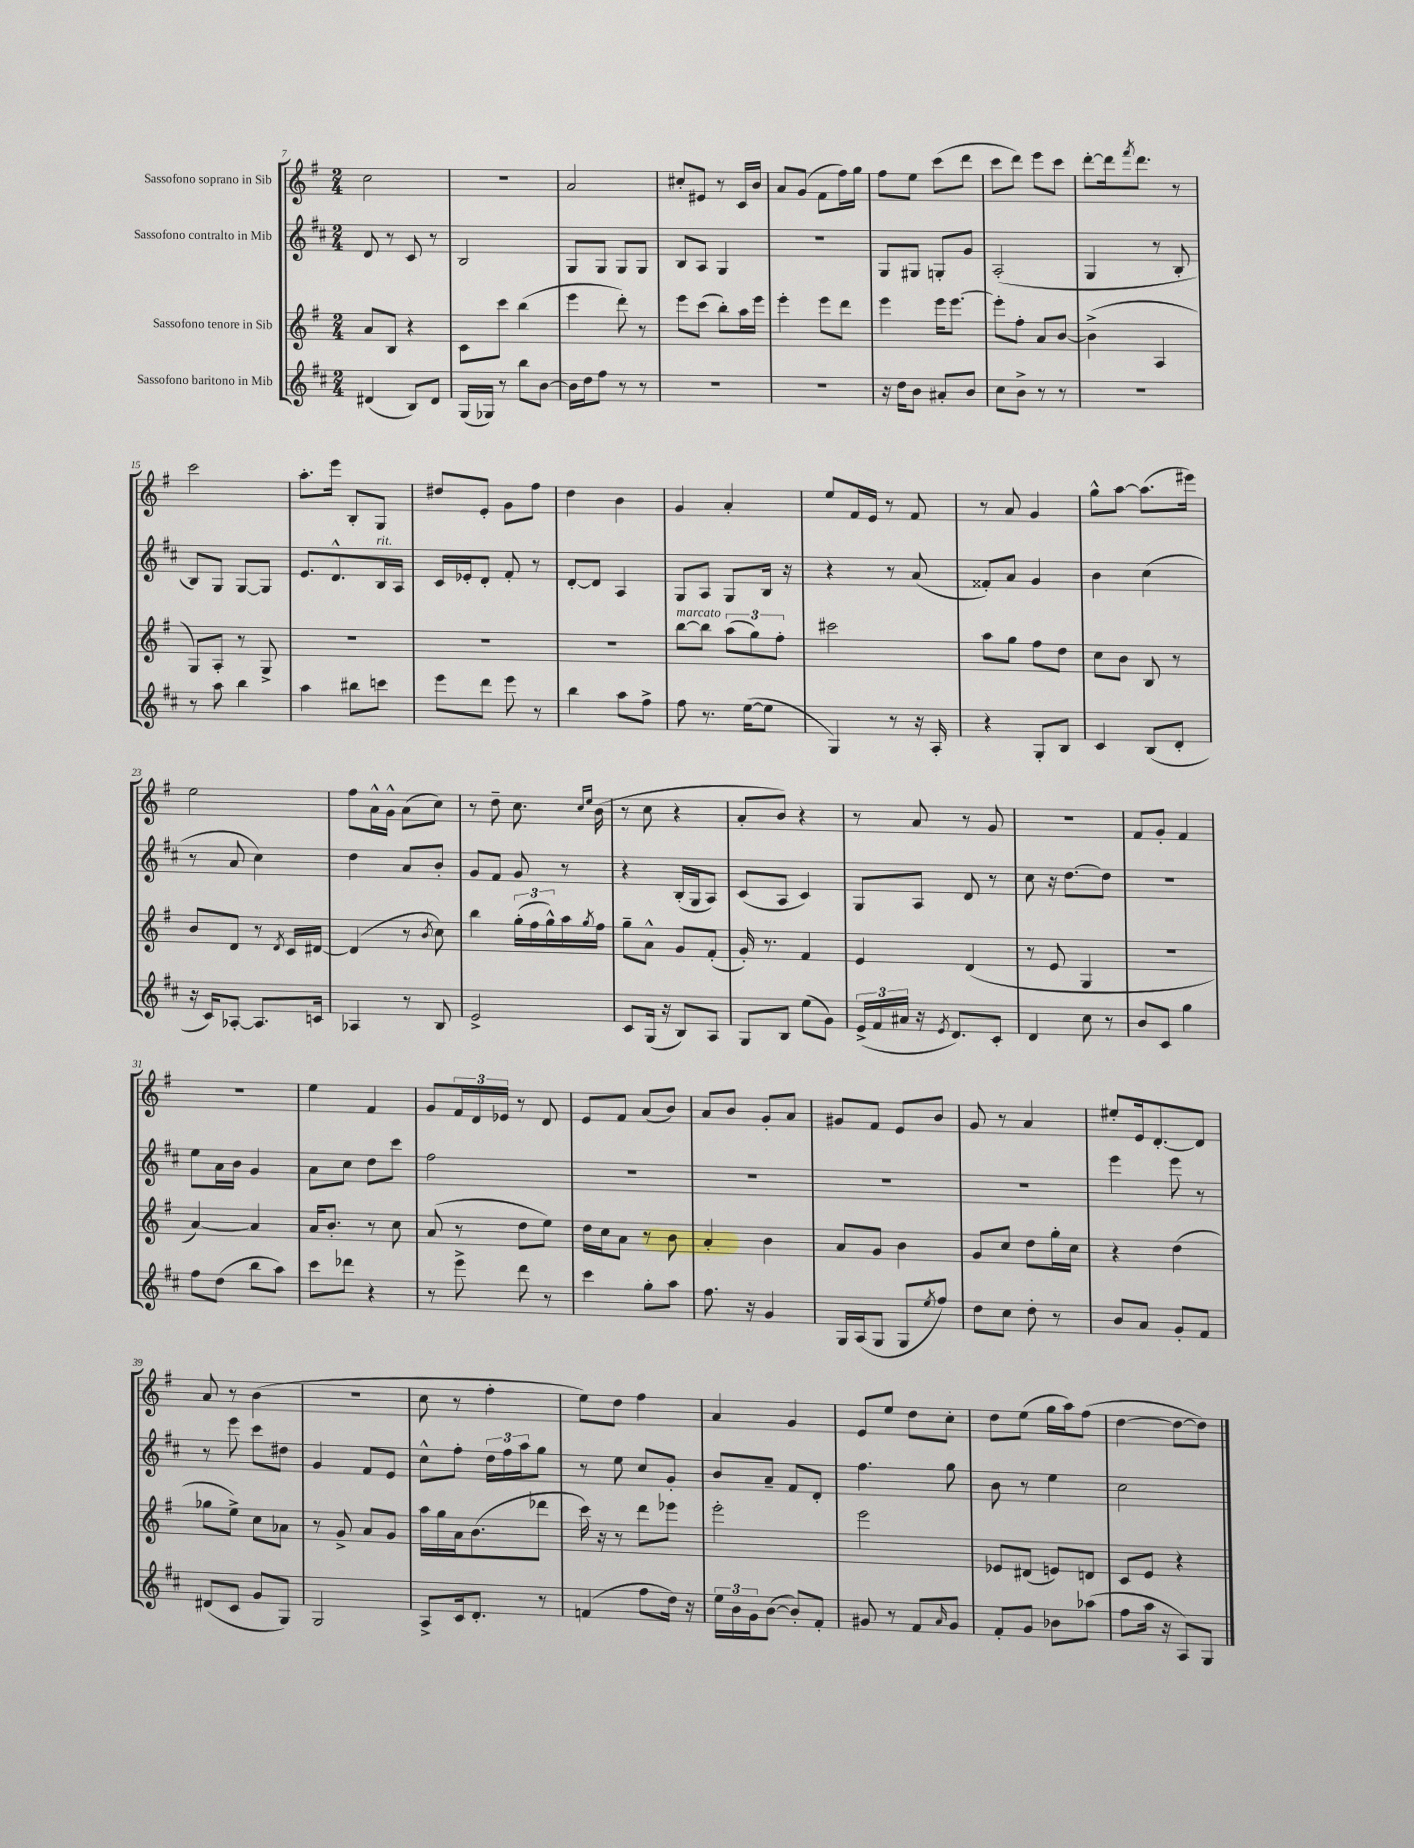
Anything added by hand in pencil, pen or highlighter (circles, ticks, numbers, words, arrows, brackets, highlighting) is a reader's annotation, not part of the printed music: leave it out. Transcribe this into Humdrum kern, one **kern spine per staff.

**kern	**kern	**kern	**kern
*staff4	*staff3	*staff2	*staff1
*clefG2	*clefG2	*clefG2	*clefG2
*k[f#c#]	*k[f#]	*k[f#c#]	*k[f#]
*M2/4	*M2/4	*M2/4	*M2/4
(4d#	8a	8d	2cc
.	8B	8r	.
8B)	4r	8c#	.
8d#	.	8r	.
=	=	=	=
(16G	8c	2B	2r
16G-)	.	.	.
8r	8ccc	.	.
8bb	(4bb	.	.
[8b	.	.	.
=	=	=	=
16b]	4eee	8G	2a
16dd	.	.	.
8ff#	.	8G	.
8r	8ddd')	8G	.
8r	8r	8G	.
=	=	=	=
2r	8eee	8B	8cc#'
.	(8ccc	8A	8e#
.	8bb')	4G	8r
.	16aa	.	16c
.	16eee	.	16b
=	=	=	=
2r	4eee'	2r	8a
.	.	.	(8g
.	8eee	.	8f#
.	8ddd	.	16ff#)
.	.	.	16gg
=	=	=	=
16r	4eee	8G	8ff#
16dd	.	.	.
8b	.	8G#	8ee
8a#'	16eee	8G'	(8ccc
.	[8.eee	.	.
8b	.	8g	8ddd
=	=	=	=
8cc#	8eee']	(2A'	8ccc
8b^	8ff#'	.	8ddd)
8r	8a	.	8eee
8r	[8b	.	8ccc
=	=	=	=
2r	(4b^]	4G	[8ddd'
.	.	.	16ddd]
.	.	.	8qfff#
.	.	.	8.ddd
.	4A	8r	.
.	.	8B'	8r
=	=	=	=
8r	8G)	8B)	2ccc
8aa	8A'	8G	.
4bb	8r	[8G	.
.	8G^	8G]	.
=	=	=	=
4aa	2r	8.e	8.aa'
.	.	8.d^^	16eee
8bb#	.	.	8B'
8ccc	.	16B	8G
.	.	16A	.
=	=	=	=
8eee	2r	16c#	8dd#
.	.	16e-'	.
8ddd	.	8d'	8e'
8eee	.	8f#'	8g
8r	.	8r	8ff#
=	=	=	=
4bb	2r	[8d'	4dd
.	.	8d]	.
8aa	.	4A	4b
8ff#^	.	.	.
=	=	=	=
8ff#	[8bb	8G	4g
8.r	8bb]	8A	.
.	(12aa	8G	4a'
([16ee	.	.	.
.	12gg)	.	.
8ee]	.	16B	.
.	12ff#'	.	.
.	.	16r	.
=	=	=	=
4G)	2ccc#	4r	8ee
.	.	.	16f#
.	.	.	16e
8r	.	8r	8r
16r	.	(8a	8f#
16A'	.	.	.
=	=	=	=
4r	8aa	8f##')	8r
.	8gg	8a	8a
8G'	8ff#	4g	4g
8B	8dd	.	.
=	=	=	=
4c#	8cc	4b	8gg^^
.	8b	.	[8aa
(8B	8B	(4cc#	(8.aa]
8d'	8r	.	.
.	.	.	16eee#)
=	=	=	=
16r	8b	8r	2ee
16c#)	.	.	.
[8A-'	8d	8a	.
8.A-]	8r	4cc#)	.
.	8qd	.	.
.	16c	.	.
16c	[16d#	.	.
=	=	=	=
4A-	(4d#]	4dd	8ff#
.	.	.	16a^^
.	.	.	16g^^
8r	8r	8a	(8a
.	8qb	.	.
8B	8cc)	8b'	8cc)
=	=	=	=
2e^	4bb	8g	8r
.	.	8f#	8dd~
.	(24gg'	8g	8.cc
.	24ff#	.	.
.	24gg^^)	.	.
.	16aa	8r	.
.	.	.	16qqcc
.	8qgg	.	16qqee
.	16ff#	.	(16b
=	=	=	=
8c#	8gg~	4r	8r
(16G	8a^^	.	8cc
16r	.	.	.
8B)	8g	(16B'	4r
.	.	16G	.
8A	(8f#'	8A)	.
=	=	=	=
8G	16g')	(8c#	8a'
.	8.r	.	.
8B	.	8A	8b)
(8ee	4f#	4c#)	4r
8g)	.	.	.
=	=	=	=
(24e^	4e	8G	8r
24f#	.	.	.
24a#	.	.	.
16r	.	8A	8a
8qe	.	.	.
8.d)	.	.	.
.	(4d	8d	8r
8c#'	.	8r	8g
=	=	=	=
4d	8r	8cc#	2r
.	8e	16r	.
.	.	[8.dd	.
8cc#	4G	.	.
8r	.	8dd]	.
=	=	=	=
8b	2r	2r	8f#
8c#	.	.	8g'
4gg	.	.	4f#
=	=	=	=
8ff#	[4a)	8ee	2r
(8dd	.	16a	.
.	.	16b	.
8bb	4a]	4g	.
8aa)	.	.	.
=	=	=	=
8ccc#	16a	8a	4ee
.	8.b'	.	.
8ddd-	.	8cc#	.
4r	8r	8dd	4f#
.	8cc	8ccc#	.
=	=	=	=
8r	(8a	2ff#	8g
8eee^	8r	.	24f#
.	.	.	24d
.	.	.	24e-
8ddd	8dd	.	8r
8r	8ee)	.	8d
=	=	=	=
4ccc#	16dd	2r	8e
.	16cc	.	.
.	8a	.	8f#
8gg'	8r	.	(8a
8aa	8b	.	8b)
=	=	=	=
8.ff#	4a'	2r	8a
.	.	.	8b
16r	.	.	.
4g	4b	.	8g'
.	.	.	8a
=	=	=	=
16G	8a	2r	8g#
(16A	.	.	.
8G	8g	.	8f#
8G	4b	.	8e
8qee	.	.	.
8ff#)	.	.	8b
=	=	=	=
8dd	8g	2r	8g
8cc#	8cc	.	8r
8dd'	8dd	.	4a
8r	16gg'	.	.
.	16cc	.	.
=	=	=	=
8b	4r	4eee	8ee#'
8a	.	.	16e
.	.	.	[8.d'
8g'	(4dd	8eee	.
8f#	.	8r	8d]
=	=	=	=
(8d#	8gg-	8r	8a
8c#	8ee^)	8eee	8r
8g	8cc	8ccc#	(4b
8G)	8a-	8dd#	.
=	=	=	=
2G	8r	4g	2r
.	8g^	.	.
.	8a	8f#	.
.	8g	8e	.
=	=	=	=
8A^	16aa	8cc#^^	8cc
.	16gg	.	.
16c#	16a	8ff#'	8r
8.d'	(8.b	.	.
.	.	24dd	4ff#'
.	.	24ff#	.
.	.	24aa	.
8r	8ddd-	8gg	.
=	=	=	=
(4f	16ccc)	8r	8ee)
.	16r	.	.
.	8r	8ee	8dd
8ff#	8ddd	8cc#	4ff#
16dd)	8eee-	8g'	.
16r	.	.	.
=	=	=	=
24ee	2eee'	8b	4a
24b	.	.	.
24g	.	.	.
([8b	.	8a~	.
8b'])	.	8f#	4g
8f#'	.	8d'	.
=	=	=	=
8g#	2eee	4.ff#	8e
8r	.	.	8ee
8f#	.	.	8dd
16qqa	.	.	.
8g#	.	8gg	8cc'
=	=	=	=
8f#'	8e-	8b	8dd
8g	(8d#	8r	(8ee
8b-	8e)	4ee	16gg
.	.	.	16aa)
(8aa-	8d	.	(8ff#
=	=	=	=
8ff#	8c	2cc#	[4dd
16aa	8e	.	.
16r	.	.	.
8A)	4r	.	8dd_
8G	.	.	8dd])
==	==	==	==
*-	*-	*-	*-
